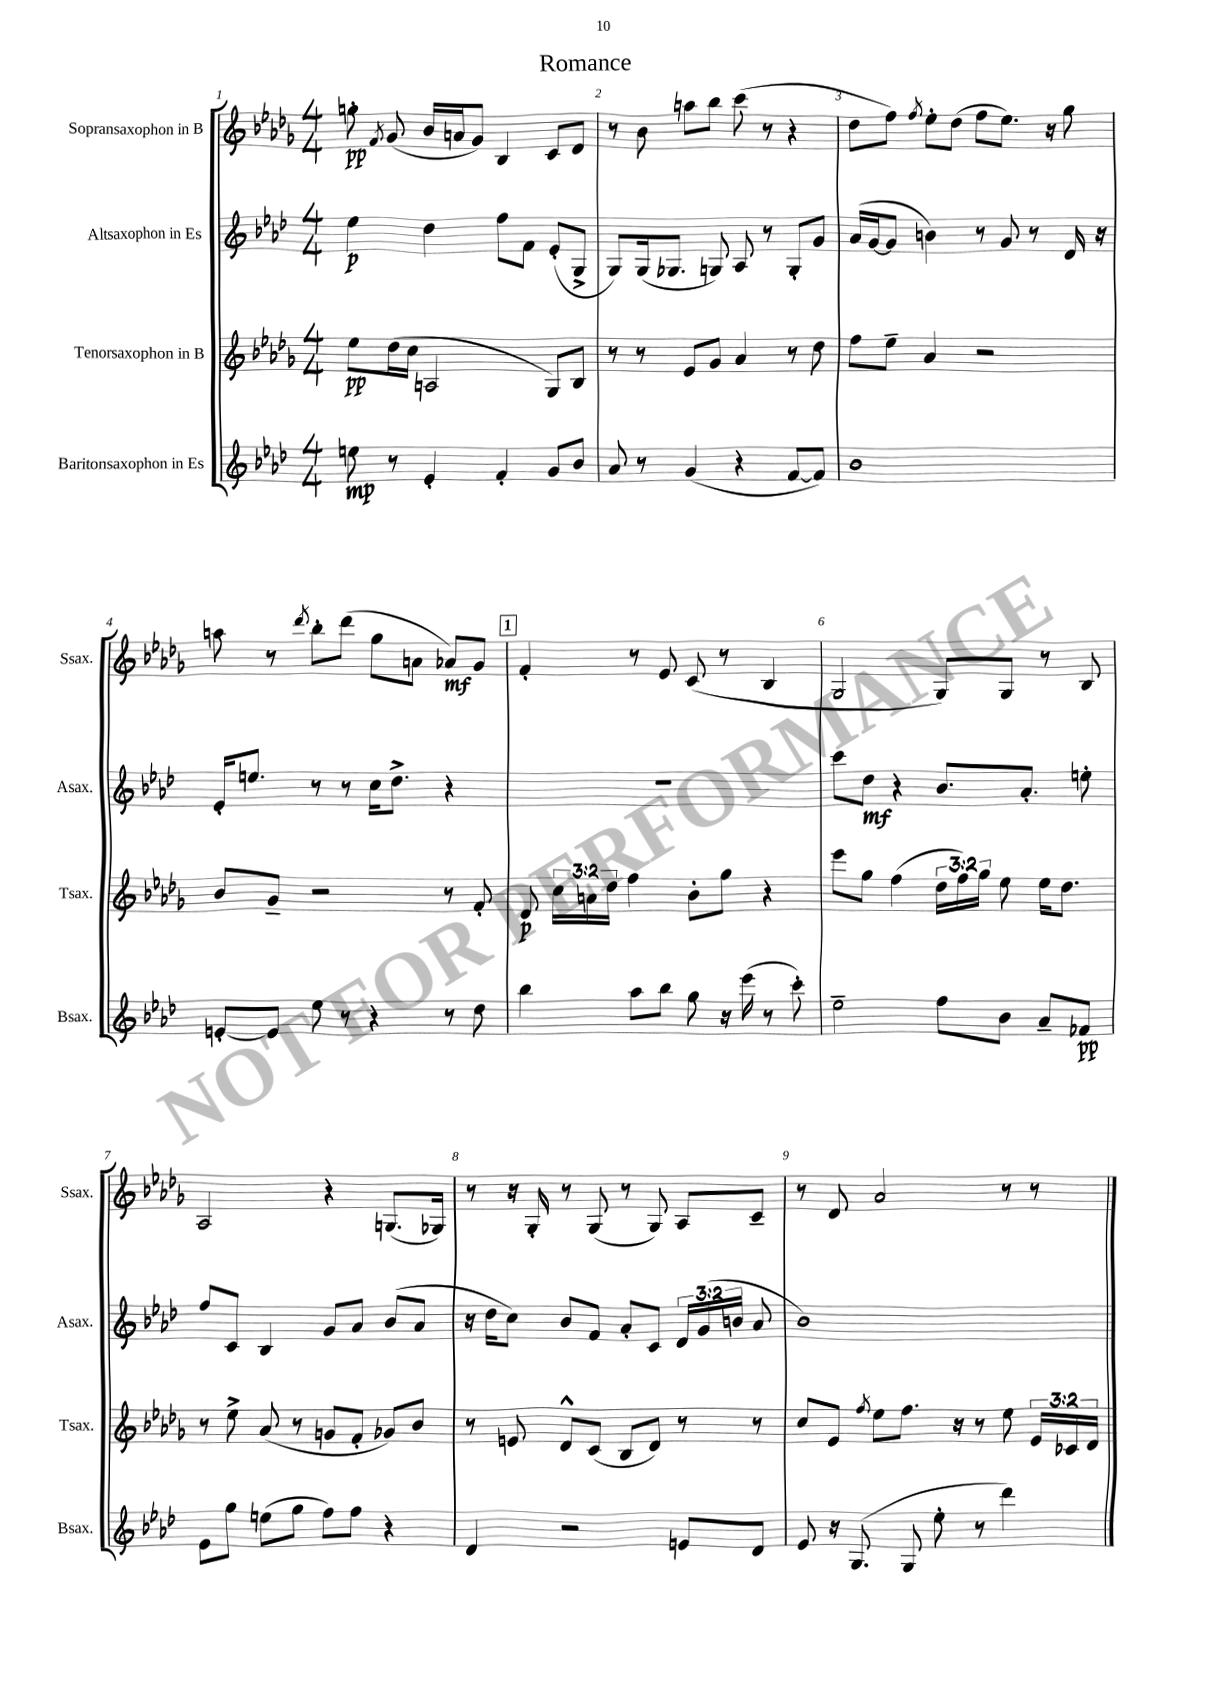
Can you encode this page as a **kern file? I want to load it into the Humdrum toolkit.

**kern	**kern	**kern	**kern
*staff4	*staff3	*staff2	*staff1
*clefG2	*clefG2	*clefG2	*clefG2
*k[b-e-a-d-]	*k[b-e-a-d-g-]	*k[b-e-a-d-]	*k[b-e-a-d-g-]
*M4/4	*M4/4	*M4/4	*M4/4
8ee\	8ee-\L	4ee-\	8gg'\
.	.	.	8qf/
8r	(16dd-\L	.	(8g-/
.	16cc\JJ	.	.
4e-'/	2A/	4dd-\	16b-/LL
.	.	.	16a/J
.	.	.	8g-/J)
4f'/	.	8ff\L	4B-/
.	.	8f\J	.
8g/L	8G-/L)	(8e-'/L	8c/L
8b-/J	8B-/J	8G^/J	8d-/J
=	=	=	=
8a-/	8r	8G/L)	8r
8r	8r	(16G/k	8b-\
.	.	8.G-/J	.
(4g/	8e-/L	.	8aa\L
.	8g-/J	8G/)	8bb-\J
4r	4a-/	8A-/	(8ccc\
.	.	8r	8r
[8f/L	8r	8G'/L	4r
8f/]J)	8dd-\	8g/J	.
=	=	=	=
1b-	8ff\L	(16a-/LL	8dd-\L
.	.	[16g/J	.
.	8ee-~\J	8g/]J	8ff\J)
.	.	.	8qff/
.	4a-/	4b\)	8ee-'\L
.	.	.	(8dd-\J
.	2r	8r	8ff\L
.	.	8g/	8.ee-\J)
.	.	8r	.
.	.	.	16r
.	.	16d-/	8gg-\
.	.	16r	.
=	=	=	=
[8e'/L	8b-/L	16e-'/LK	8aa\
.	.	8.ee/J	.
8e/]J	8g-~/J	.	8r
.	.	.	8qddd-/
8ee-\	2r	8r	8bb-'\L
8r	.	8r	(8ddd-\J
4r	.	16cc\LK	8gg-\L
.	.	8.dd-^\J	.
.	.	.	8a\J
8r	8r	4r	8a-/L)
8dd-\	8f'/	.	8g-/J
=	=	=	=
4bb-\	8d-/	1r	4f'/
.	24cc\LL	.	.
.	24a\	.	.
.	24dd-\JJ	.	.
8aa-\L	4ff\	.	8r
8bb-\J	.	.	8e-/
8gg\	8b-'\L	.	(8c/
16r	8gg-\J	.	8r
(16eee-\	.	.	.
8r	4r	.	4B-/
8ccc'\)	.	.	.
=	=	=	=
2ee-~\	8eee-\L	8ccc\L	2G-/
.	8gg-\J	8dd-\J	.
.	(4ff\	4r	.
8ff\L	24dd-\LL	8.b-/L	8G-/L)
.	24ff\)	.	.
.	24gg-\JJ	.	.
8b-\J	8ee-\	.	8G-/J
.	.	8.a-'/J	.
8a-~/L	16ee-\LK	.	8r
.	8.dd-\J	.	.
8f-/J	.	8ee'\	8B-/
=	=	=	=
8e-\L	8r	8ff/L	2A-/
8gg\J	8ee-^\	8c/J	.
(8ee\L	(8a-/	4B-/	.
8gg\J	8r	.	.
8ff\L)	8g/L	8g/L	4r
8ff\J	8f'/J	8a-/J	.
4r	8g-/L)	(8b-/L	(8.G/L
.	8b-/J	8a-/J	.
.	.	.	16G-/Jk)
=	=	=	=
4d-/	8r	16r	8r
.	.	16dd-\LK	.
.	8e/	8cc\J)	16r
.	.	.	16G-'/
2r	8d-^^/L	8b-/L	8r
.	(8c/J	8f/J	(8G-/
.	8B-/L	8a-'/L	8r
.	8d-/J)	8c/J	8G-/)
8e/L	8r	24d-/LL	8A-/L
.	.	(24g/	.
.	.	24b/JJ	.
8d-/J	8r	8a-/	8c~/J
=	=	=	=
8e-/	8cc/L	1b-)	8r
16r	8e-/J	.	8d-/
(8.G/	.	.	.
.	8qff/	.	.
.	8ee-\L	.	2a-/
8G/	8.ff\J	.	.
8ee-'\	.	.	.
.	16r	.	.
8r	8r	.	.
4ddd-\)	8ee-\	.	8r
.	24e-/LL	.	8r
.	24c-/	.	.
.	24d-/JJ	.	.
==	==	==	==
*-	*-	*-	*-
